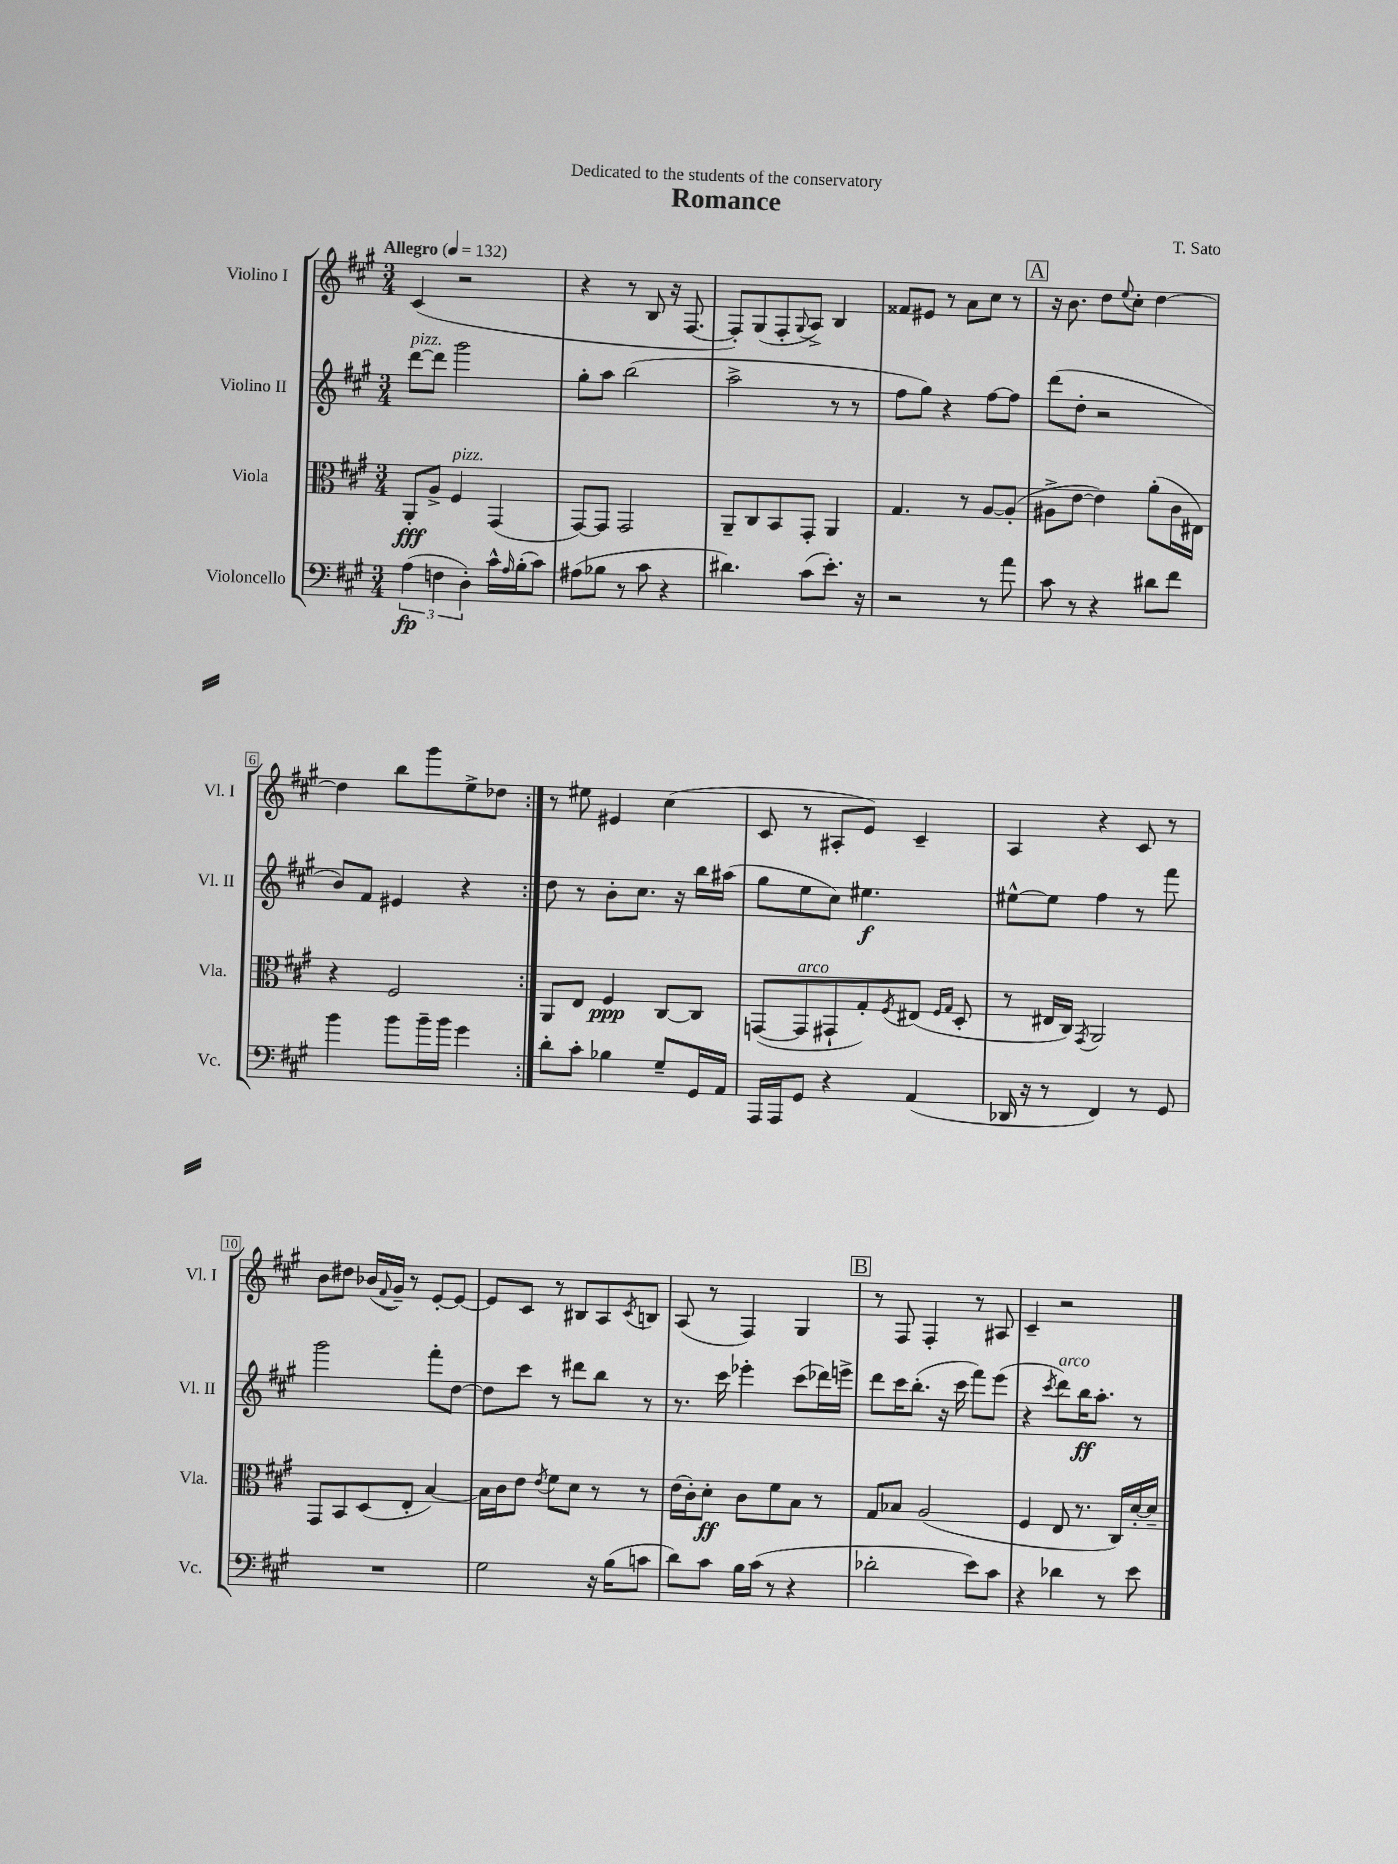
\header { title = "Romance" composer = "T. Sato" dedication = "Dedicated to the students of the conservatory" }
<<
\new StaffGroup <<
\new Staff = "s0" \with { instrumentName = "Violino I" shortInstrumentName = "Vl. I" } {
    \clef treble \key a \major \numericTimeSignature \time 3/4 \tempo "Allegro" 4 = 132
    \repeat volta 2 { cis'4( r2 |
    r4 r8 b8 r16 fis8.~ |
    fis8-.) gis8( fis8-. \appoggiatura { gis8 } a8->) b4 |
    fisis'8 eis'8 r8 a'8 cis''8 r8 |
    \mark \markup { \box "A" } r16 b'8. d''8 \appoggiatura { e''8 } cis''8-. d''4~ |
    d''4 b''8 gis'''8 e''8-> des''8 | }
    r8 eis''8 eis'4 cis''4( |
    cis'8 r8 ais8-. e'8) cis'4-- |
    a4 r4 cis'8 r8 |
    b'8 dis''8 bes'16( \appoggiatura { fis'8 } gis'16--) r8 e'8~-. e'8~ |
    e'8 cis'8 r8 bis8 a8 \acciaccatura { cis'8 } b8 |
    a8( r8 fis4) gis4 |
    \mark \markup { \box "B" } r8 fis8 fis4-. r8 ais8 |
    cis'4-- r2 \bar "|." |
}
\new Staff = "s1" \with { instrumentName = "Violino II" shortInstrumentName = "Vl. II" } {
    \clef treble \key a \major \numericTimeSignature \time 3/4
    \repeat volta 2 { d'''8~^\markup { \italic "pizz." } d'''8 gis'''2 |
    gis''8-. a''8 b''2( |
    a''2-> r8 r8 |
    fis''8 gis''8) r4 fis''8~ fis''8 |
    \mark \markup { \box "A" } d'''8( d''8-. r2 |
    b'8) fis'8 eis'4 r4 | }
    d''8 r8 b'8-. cis''8. r16 b''16 ais''16( |
    gis''8 e''8 cis''8) eis''4.\f |
    eis''8~-^ eis''8 fis''4 r8 fis'''8 |
    gis'''2 fis'''8-. d''8~ |
    d''8 cis'''8 r8 dis'''8 b''8 r8 |
    r8. cis'''16 ees'''4-. cis'''8( des'''16) e'''16-> |
    \mark \markup { \box "B" } d'''8 cis'''16 b''8.-.( r16 cis'''16 fis'''8) e'''8( |
    r4 \acciaccatura { cis'''8 } d'''8^\markup { \italic "arco" }) b''16\ff a''8.-. r8 \bar "|." |
}
\new Staff = "s2" \with { instrumentName = "Viola" shortInstrumentName = "Vla." } {
    \clef alto \key a \major \numericTimeSignature \time 3/4
    \repeat volta 2 { a,8-.\fff a8-> fis4^\markup { \italic "pizz." } gis,4( |
    gis,8~) gis,8 gis,2 |
    a,8-- cis8 b,8 gis,8-. a,4 |
    gis4. r8 a8~ a8-.( |
    \mark \markup { \box "A" } ais8-> e'8~ e'4) a'8-.( cis'16 eis16) |
    r4 fis2 | }
    a,8 e8 fis4\ppp cis8~ cis8 |
    g,8~( g,8^\markup { \italic "arco" } gis,8-! gis8-.) \acciaccatura { fis8 } eis8( \grace { fis16 gis16 } d8-. |
    r8 eis16 cis16) \acciaccatura { gis,8 } a,2 |
    gis,8 b,8 d8( e8-. b4~) |
    b16 cis'16 e'8 \acciaccatura { e'8 } fis'8 d'8 r8 r8 |
    e'16( cis'16-.) d'8-.\ff cis'8 fis'8 b8 r8 |
    \mark \markup { \box "B" } gis8 bes8 a2( |
    fis4 e8 r8. cis16) d'16~-. d'16-- \bar "|." |
}
\new Staff = "s3" \with { instrumentName = "Violoncello" shortInstrumentName = "Vc." } {
    \clef bass \key a \major \numericTimeSignature \time 3/4
    \repeat volta 2 { \tuplet 3/2 { a4\fp( f4 d4-.) } cis'16-^ \grace { a16 } b16-.( cis'8) |
    ais8( bes8 r8 cis'8 r4 |
    dis'4.) cis'8( e'8.-.) r16 |
    r2 r8 a'8 |
    \mark \markup { \box "A" } cis'8 r8 r4 dis'8 fis'8 |
    b'4 b'8 b'16-- b'16 gis'4 | }
    d'8-. cis'8-. bes4 gis8-- gis,16 a,16 |
    a,,16 a,,16 gis,8 r4 a,4( |
    des,16 r16 r8 fis,4) r8 gis,8 |
    R2. |
    gis2 r16 b16( c'8 |
    d'8) cis'8 b16 cis'16( r8 r4 |
    \mark \markup { \box "B" } des'2-. e'8) cis'8 |
    r4 des'4 r8 e'8 \bar "|." |
}
>>
>>
\layout { \context { \Score \override BarNumber.stencil = #(make-stencil-boxer 0.1 0.3 ly:text-interface::print) } }
